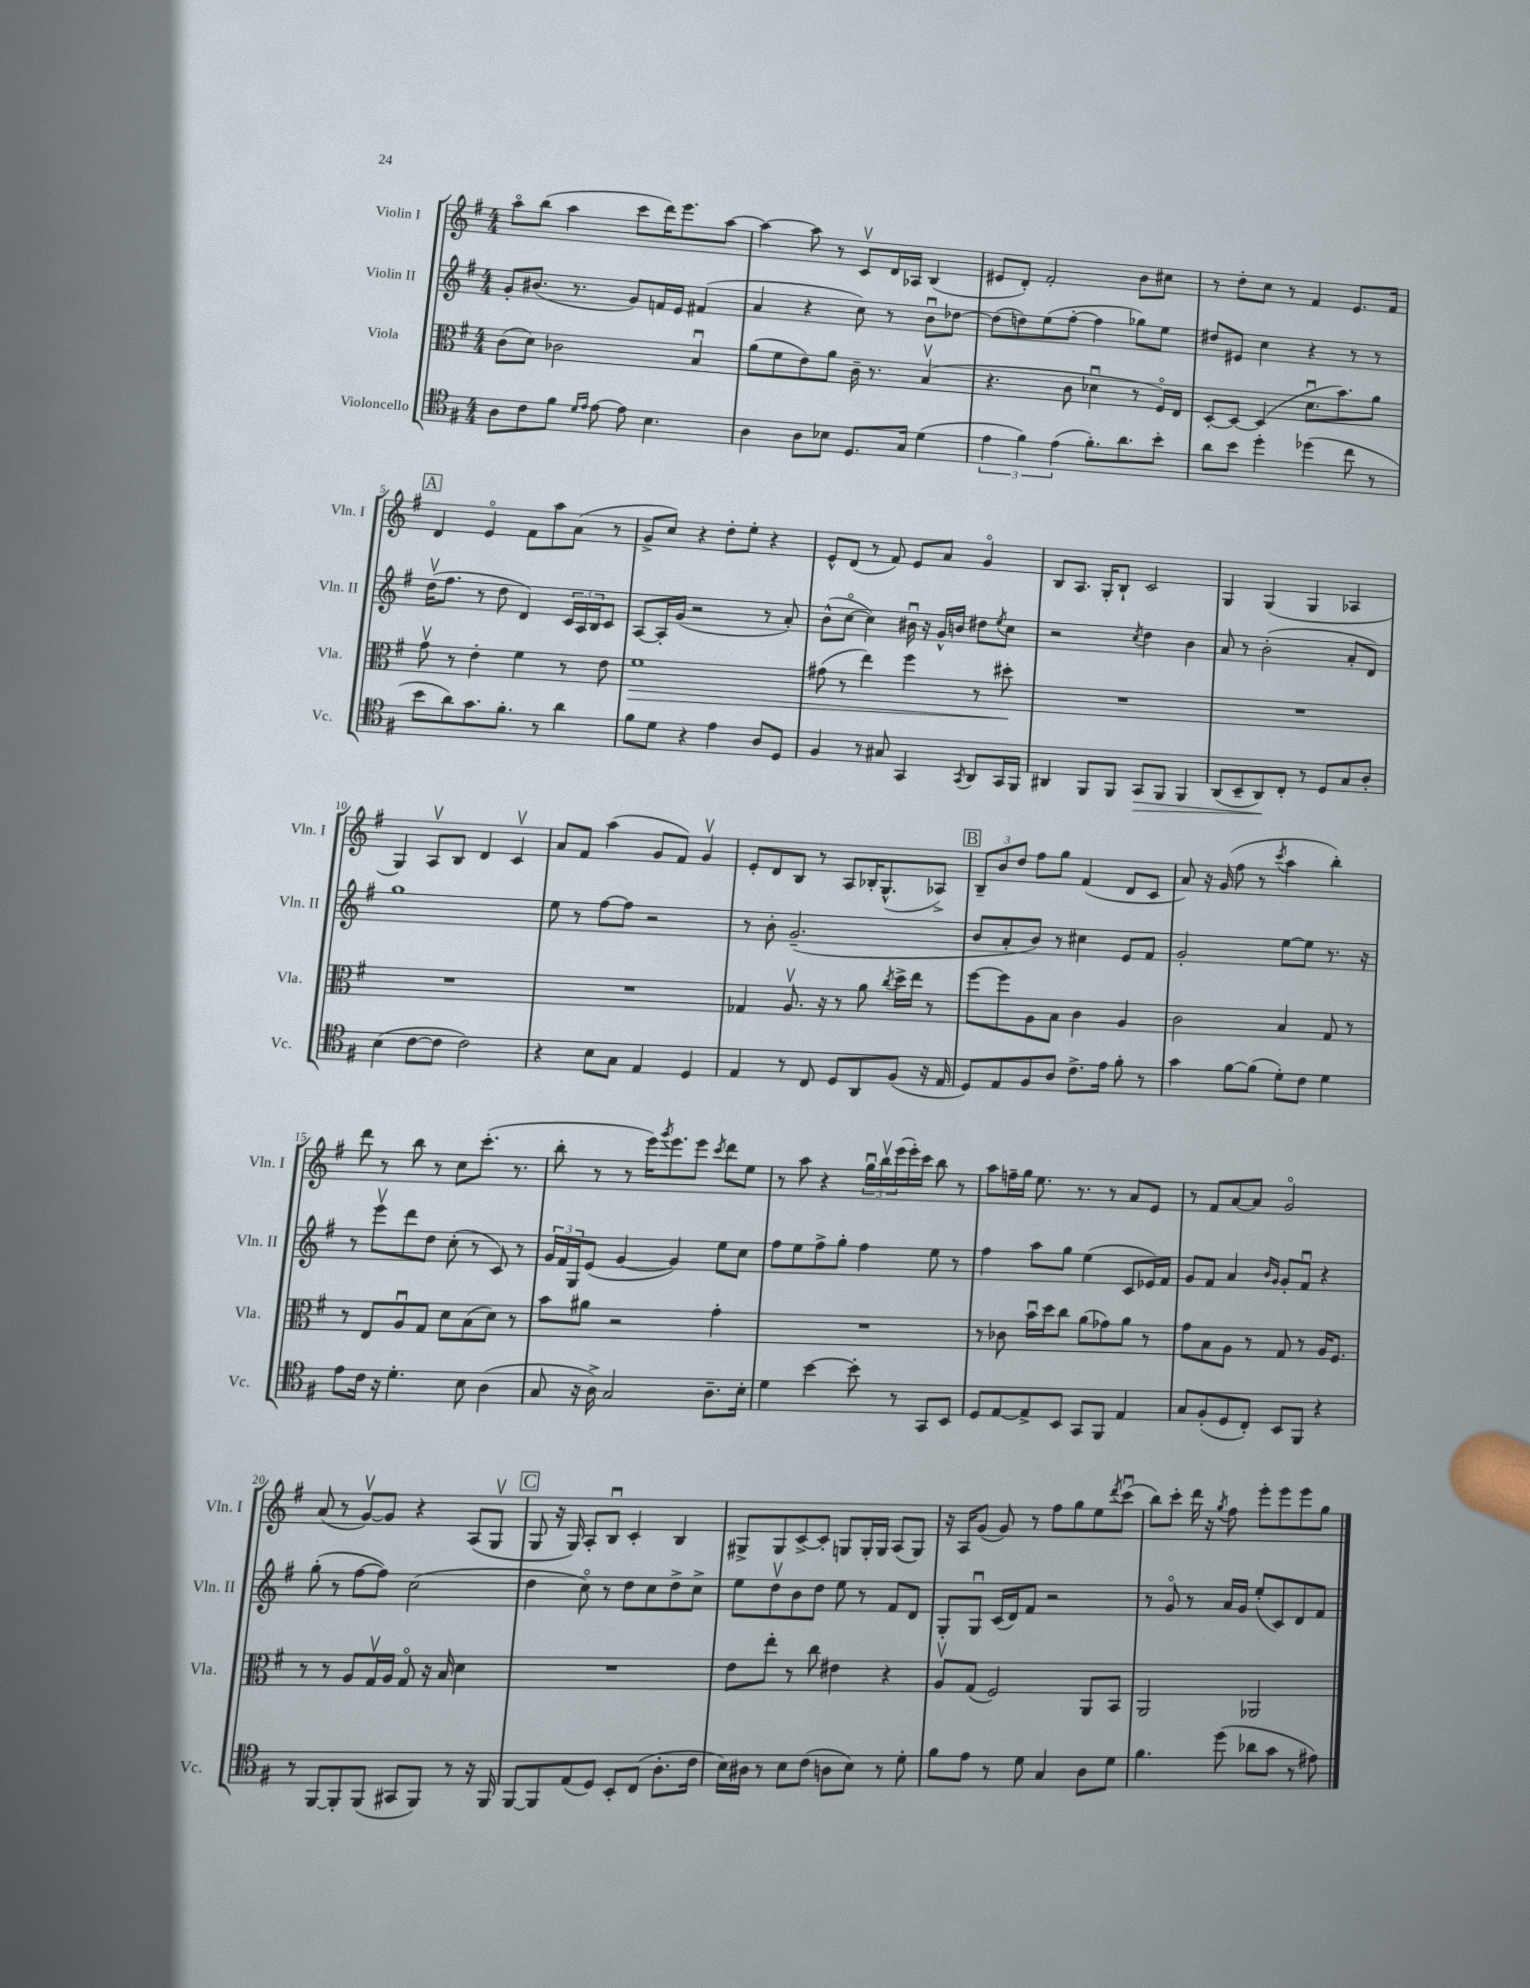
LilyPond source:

<<
\new StaffGroup <<
\new Staff = "s0" \with { instrumentName = "Violin I" shortInstrumentName = "Vln. I" } {
    \clef treble \key g \major \numericTimeSignature \time 4/4
    a''8\flageolet b''8( a''4 c'''8 d'''16) e'''8. a''8~ |
    a''4~ a''8 r8 c'8\upbow d'16 aes16 b4( |
    eis'8 d'8-.) fis'2-. b'8 cis''8 |
    r8 d''8-. c''8 r8 fis'4 e'8. fis'16 |
    \mark \markup { \box "A" } d'4 e'4\flageolet fis'8 a''8 a'8( r8 |
    g'8-> c''8) r4 d''8-. e''8-. r4 |
    e'8-^ d'8( r8 fis'8) e'8 a'8 g'4\flageolet |
    b8 a8. g16-. b8-! c'2 |
    g4 g4( g4 aes4 |
    g4) a8\upbow b8 d'4 c'4\upbow |
    a'8 fis'8 a''4( g'8 fis'8) g'4\upbow |
    e'8-. d'8 b8 r8 a8 bes16-. g8.-^( aes8->) |
    \mark \markup { \box "B" } \tuplet 3/2 { b8-- b'8 d''8 } fis''8 g''8 fis'4( d'8 c'8 |
    a'8) r16 g'16( fis''8 r8 \acciaccatura { c'''8 } a''4 b''4-.) |
    d'''8 r8 b''8 r8 c''8 c'''8.-.( r8. |
    b''8-. r8 r8 e'''16) \acciaccatura { g'''8 } e'''8. e'''8 \acciaccatura { c'''8 } d'''8 e''8 |
    r8 a''8 r4 \tuplet 3/2 { g''16\downbow b''16\upbow e'''16( } e'''16-.) c'''16 b''8 r8 |
    a''8 f''16-- g''16 e''8. r8. r8 a'8 e'8 |
    r8 fis'8 a'8~ a'8 g'2\flageolet |
    a'8( r8 g'8~\upbow) g'8 r4 a8( g8\upbow |
    \mark \markup { \box "C" } g8 r16 g16) a8-. b8\downbow c'4-. b4 |
    gis8-> gis8 c'8~-> c'8-. g8 g16-. g16 a8( g8) |
    r16 a16 g'8( g'8) r8 fis''8 g''8 e''8 \acciaccatura { d'''8 } c'''8\downbow( |
    b''8) c'''8-. d'''16 r16 \acciaccatura { g''8 } fis''8 e'''8-. e'''8 e'''8 g''8 \bar "|." |
}
\new Staff = "s1" \with { instrumentName = "Violin II" shortInstrumentName = "Vln. II" } {
    \clef treble \key g \major \numericTimeSignature \time 4/4
    g'8-. bis'8.( r8. g'8) f'16 e'16 fis'4( |
    a'4 r4 c''8) r8 b'8\downbow des''8~ |
    des''8( d''8) e''8( fis''8~-. fis''4 ges''8) e''8 |
    dis''8 eis'8 c''4 r4 r8 r8 |
    \mark \markup { \box "A" } d''16\upbow( fis''8. r8 d''8 d'4) \tuplet 3/2 { c'16 a16 b16 } c'8 |
    a8~ a16-. g'16( r2 r8 a'8-.) |
    b'8-^( c''8~\flageolet c''4) bis'16\downbow r16 g'16-^ b'16 dis''8 \acciaccatura { e''8 } c''8 |
    r2 \acciaccatura { c''8 } d''4 b'4 |
    a'8 r8 b'2-.( a'8-. d'8) |
    g''1 |
    e''8 r8 fis''8~ fis''8 r2 |
    r8 b'8-. g'2.--( |
    \mark \markup { \box "B" } b'8 a'8-. b'8) r8 cis''4 e'8 fis'8 |
    g'2-. e''8~ e''8 r8. r16 |
    r8 e'''8\upbow d'''8 d''8 c''8-.( r8 c'8) r8 |
    \tuplet 3/2 { g'16 fis'16 g16 } e'8( g'4~ g'4) e''8 c''8 |
    fis''8 e''8 fis''8-> g''8-. fis''4 e''8 r8 |
    fis''4 a''8 g''8 e''4( c'8 ees'16) fis'16 |
    g'8 fis'8 a'4 \grace { b'16 g'16 } g'8-. fis'8\downbow r4 |
    g''8-.( r8 fis''8~ fis''8) c''2( |
    \mark \markup { \box "C" } d''4 c''8\flageolet) r8 d''8 c''8 d''8-> c''8-> |
    e''8 d''8\upbow b'8 d''8 e''8 r8 fis'8 d'8 |
    g8-. g8\downbow c'16( d'16) fis'8 r2 |
    r8 g'8\flageolet r8 a'16 g'16 e''8-.( c'8) d'8 fis'8 \bar "|." |
}
\new Staff = "s2" \with { instrumentName = "Viola" shortInstrumentName = "Vla." } {
    \clef alto \key g \major \numericTimeSignature \time 4/4
    c'8( d'8) ces'2 b4\downbow |
    a'8( fis'8 e'8) a'8 c'16-- r8. b4\upbow( |
    r4. c'8 des'4\downbow r8 fis16\flageolet) e16 |
    d8~-. d8~ d4( d'8.\downbow b'8.) a'8 |
    \mark \markup { \box "A" } g'8\upbow r8 e'4-. fis'4 r8 e'8 |
    fis'1\> |
    gis'8( r8 e''4) fis''4 r8 dis''8-.\! |
    R1 |
    R1 |
    R1 |
    R1 |
    ges4 a8.\upbow r16 r8 a'8 \acciaccatura { c''8 } d''16-> e''16 r8 |
    \mark \markup { \box "B" } fis''8~ fis''8 a8 b8 c'4 a4 |
    c'2 b4 g8 r8 |
    r8 e8 a8\downbow g8 d'8 b8( d'8) r8 |
    b'8 ais'8 r2 g'4-. |
    R1 |
    r8 ces'8 b'16\downbow d''16 c''8 a'8( ges'8) a'8 r8 |
    g'8 b8 a8 r8 g8 r8 a16 fis8. |
    r8 r8 a8 g16\upbow a16 g8\flageolet r16 b16 d'4 |
    \mark \markup { \box "C" } R1 |
    e'8 e''8-. r8 c''8 eis'4 r4 |
    a8\upbow g8( fis2) a,8 b,8 |
    a,2 aes,2 \bar "|." |
}
\new Staff = "s3" \with { instrumentName = "Violoncello" shortInstrumentName = "Vc." } {
    \clef tenor \key g \major \numericTimeSignature \time 4/4
    a8 c'8 fis'8 \grace { d'16 e'16 } e'8~ e'8 b4. |
    a4 a8 bes8 d8. g16 d'4( |
    \tuplet 3/2 { e'4 fis'4) e'4( } fis'8.-.) a'8. b'8-. |
    a'8 b'8 d''4-. des''4( c''8 r8 |
    \mark \markup { \box "A" } b'8 a'8) g'8. fis'8.-. r8 a'4 |
    fis'8 d'8 r4 e'4 a8 d8 |
    fis4 r8 gis8 g,4 \acciaccatura { g,8 } a,8 g,16 fis,16 |
    ais,4 fis,8 fis,8 g,8\> fis,8 fis,4 |
    a,8( b,8-- a,8\!) c8-. r8 d8 g8 a8-. |
    b4( c'8~ c'8 c'2) |
    r4 b8 g8 e4 d4 |
    e4 r8 c8 d8 a,8 fis8( r16 e16 |
    \mark \markup { \box "B" } d8) e8 fis8 a8 c'8.-> e'16 fis'8-. r8 |
    g'4 fis'8~ fis'8( d'8-.) c'8 d'4 |
    e'8 c'16 r16 d'4.-. b8 a4( |
    g8 r16 a16->) g2 a8.-- b16-. |
    d'4 b'4~ b'8-. r8 g,8 b,8 |
    d8 e8~ e8-> b,8 g,8 fis,8 e4 |
    g8 fis8-.( d8 c8-.) b,8 fis,8 r4 |
    r8 fis,8~ fis,8-. fis,8( gis,8 fis,8) r8 r16 fis,16 |
    \mark \markup { \box "C" } fis,8~ fis,8 e8( d8) b,8-. c8( a8.-. c'16 |
    b16) ais16 r8 b8 c'8( a8 b8) r8 d'8-. |
    fis'8 e'8 r8 d'8 g4 a8 d'8 |
    fis'4. d''8( aes'8 g'8 r8 eis'8) \bar "|." |
}
>>
>>
